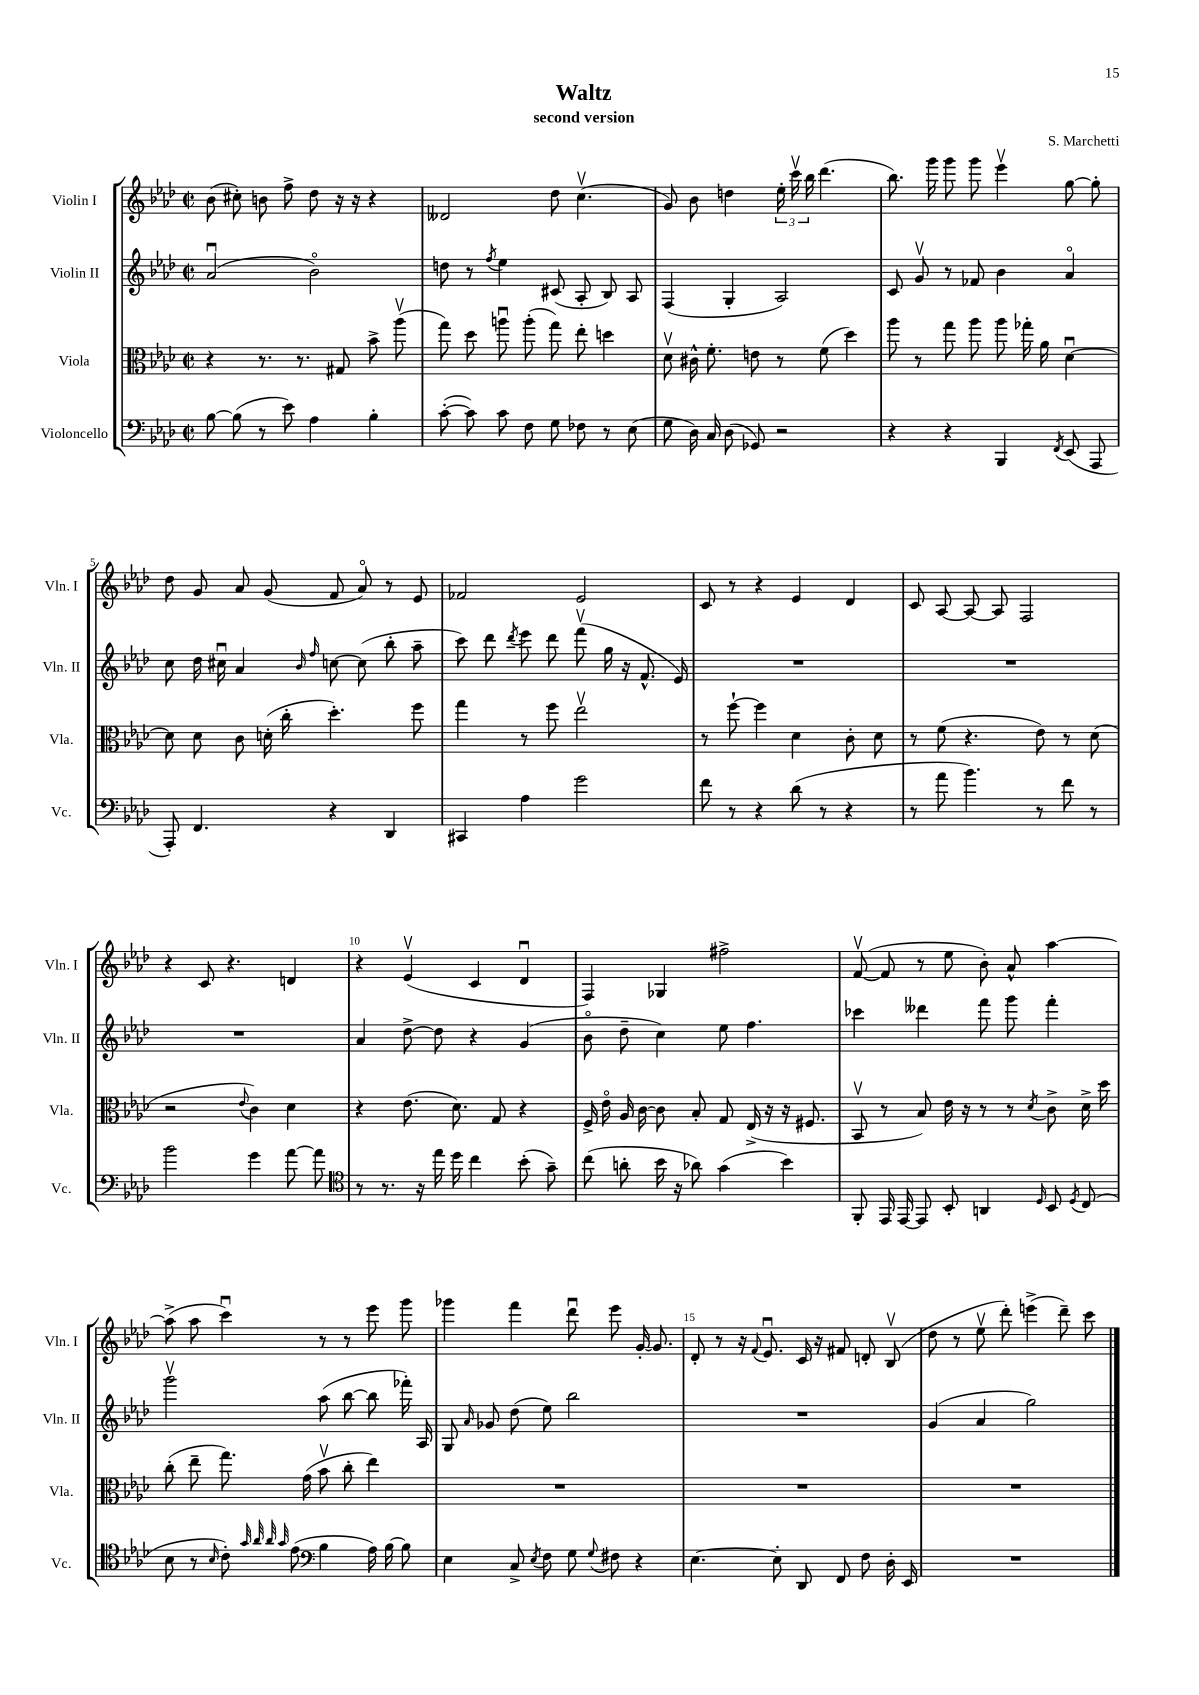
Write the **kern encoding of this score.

**kern	**kern	**kern	**kern
*part4	*part3	*part2	*part1
*staff4	*staff3	*staff2	*staff1
*I"Violoncello	*I"Viola	*I"Violin II	*I"Violin I
*I'Vc.	*I'Vla.	*I'Vln. II	*I'Vln. I
*clefF4	*clefC3	*clefG2	*clefG2
*k[b-e-a-d-]	*k[b-e-a-d-]	*k[b-e-a-d-]	*k[b-e-a-d-]
*M2/2	*M2/2	*M2/2	*M2/2
*met(c|)	*met(c|)	*met(c|)	*met(c|)
=1	=1	=1	=1
[8B-\	4r	(2a-u/	(8b-\
(8B-\]	.	.	8cc#X'\)
8r	8.r	.	8bn\
8e-\)	.	.	8ff^\
.	8.r	.	.
4A-\	.	2b-\)	8dd-\
.	8G#X/	.	16r
.	.	.	16r
4B-'\	8b-^\	.	4r
.	(8aa-v\	.	.
=2	=2	=2	=2
([8c'\	8gg\)	8ddn\	2d--X/
8c\])	8dd-\	8r	.
.	.	8qff/	.
8c\	8aanu\	4ee-\	.
8F\	(8aa'\	.	.
8G\	8gg\)	(8c#X/	8dd-\
8F-X\	8ee-'\	8A-'/	(4.ccv\
8r	4ddn\	8B-/)	.
(8E-\	.	8A-/	.
=3	=3	=3	=3
8G\	8d-v\	(4F/	8g/)
16D-\)	16c#X^^\	.	8b-\
16C/	8.f'\	.	.
(8D-\	.	4G'/	4ddn\
8GG-X/)	8en\	.	.
2r	8r	2A-/)	24ee-'\
.	.	.	24cccv\
.	.	.	24bb-\
.	(8f\	.	(4.ddd-\
.	4dd-\)	.	.
=4	=4	=4	=4
4r	8aa-\	8c/	8.bb-\)
.	8r	8gv/	.
.	.	.	16ggg\
4r	8gg\	8r	8ggg\
.	8aa-\	8f-X/	8ggg\
4BBB-/	8aa-\	4b-\	4eee-v\
.	16gg-X'\	.	.
.	16a-\	.	.
8qFF/	.	.	.
(8EE-/	[4d-u\	4a-/	[8gg\
8AAA-/	.	.	8gg'\]
!!LO:LB:g=z
=5	=5	=5	=5
8AAA-'/)	8d-\]	8cc\	8dd-\
4.FF/	8d-\	16dd-\	8g/
.	.	16cc#Xu\	.
.	8c\	4a-/	8a-/
.	(16dn'\	.	(8g/
.	16cc'\	.	.
.	.	16qqb-/	.
.	.	16qqff/	.
4r	4.dd-'\)	[8ccn\	8f/
.	.	(8cc\]	8a-/)
4DD-/	.	8bb-'\	8r
.	8ff\	8aa-~\	8e-/
=6	=6	=6	=6
4CC#X/	4gg\	8ccc\)	2f-X/
.	.	8ddd-\	.
.	.	8qddd-/	.
4A-\	8r	8eee-\	.
.	8ff\	8ddd-\	.
2g\	2ee-v\	(8fffv\	2e-/
.	.	16gg\	.
.	.	16r	.
.	.	8.f^^/	.
.	.	16e-/)	.
=7	=7	=7	=7
8f\	8r	1r	8c/
8r	[8ff`\	.	8r
4r	4ff\]	.	4r
(8d-\	4d-\	.	4e-/
8r	.	.	.
4r	8c'\	.	4d-/
.	8d-\	.	.
=8	=8	=8	=8
8r	8r	1r	8c/
8a-\	(8f\	.	[8A-/
4.b-\)	4.r	.	8A-/_
.	.	.	8A-/]
.	.	.	2F/
8r	8e-\)	.	.
8f\	8r	.	.
8r	(8d-\	.	.
!!LO:LB:g=z
=9	=9	=9	=9
2b-\	2r	1r	4r
.	.	.	8c/
.	.	.	4.r
.	8qqe-/	.	.
4g\	4c\)	.	.
[8a-\	4d-\	.	4dn/
8a-\]	.	.	.
=10	=10	=10	=10
*clefC4	*	*	*
8r	4r	4a-/	4r
8.r	.	.	.
.	(8.e-\	[8dd-^\	(4e-v/
16r	.	.	.
16ee-\	.	8dd-\]	.
16dd-\	8.d-\)	.	.
4cc\	.	4r	4c/
.	8G/	.	.
(8b-'\	4r	(4g/	4d-u/
8g~\)	.	.	.
=11	=11	=11	=11
(8cc\	16F^/	8b-\	4F/)
.	16e-\	.	.
8an'\	16A-/	8dd-~\	.
.	[16c\	.	.
16b-\	8c\]	4cc\)	4G-X/
16r	.	.	.
8a-X\)	8B-'/	.	.
(4g\	8G/	8ee-\	2ff#X^\
.	(16E-^/	4.ff\	.
.	16r	.	.
4b-\)	16r	.	.
.	8.F#X/	.	.
=12	=12	=12	=12
8FF'/	8BB-v/	4ccc-X\	([8fv/
16EE-/	8r	.	8f/]
[16EE-/	.	.	.
8EE-/]	8B-/)	4ddd--X\	8r
8BB-'/	16e-\	.	8ee-\
.	16r	.	.
4AAn/	8r	8fff\	8b-'\)
.	8r	8ggg\	8a-^^/
16qqD-/	8qd-/	.	.
8BB-/	8c^\	4fff'\	[4aa-\
8qD-/	.	.	.
(8C/	16d-^\	.	.
.	16dd-\	.	.
!!LO:LB:g=z
=13	=13	=13	=13
8B-\	(8cc'\	2gggv\	(8aa-^\]
8r	8ee-~\	.	8aa-\
16qqB-/	.	.	.
8c'\)	8.gg\)	.	4cccu\)
32qqg/	.	.	.
32qqa-/	.	.	.
32qqa-/	.	.	.
32qqg/	.	.	.
(8e-\	.	.	.
.	(16g\	.	.
*clefF4	*	*	*
4B-\	8b-v\	(8aa-\	8r
.	8cc'\	[8bb-\	8r
16A-\)	4ee-\)	8bb-\]	8eee-\
[16B-\	.	.	.
8B-\]	.	16fff-X'\)	8ggg\
.	.	16A-/	.
=14	=14	=14	=14
4E-\	1r	8G/	4ggg-X\
.	.	16qqa-/	.
.	.	8g-X/	.
8C^/	.	(8dd-\	4fff\
8qE-/	.	.	.
8F\	.	8ee-\)	.
8G\	.	2bb-\	8ddd-u\
8qqG/	.	.	.
8F#X\	.	.	8eee-\
4r	.	.	[16g'/
.	.	.	8.g/]
=15	=15	=15	=15
[4.E-\	1r	1r	8d-'/
.	.	.	8r
.	.	.	16r
.	.	.	8qqf/
.	.	.	8.e-u/
8E-'\]	.	.	.
8DD-/	.	.	16c/
.	.	.	16r
8FF/	.	.	8f#X/
8F\	.	.	8dn'/
16D-'\	.	.	(8B-v/
16EE-/	.	.	.
=16	=16	=16	=16
1r	1r	(4g/	8dd-\
.	.	.	8r
.	.	4a-/	8ee-v\
.	.	.	8ddd-'\)
.	.	2gg\)	(4eeen^\
.	.	.	8ddd-~\)
.	.	.	8ccc\
==	==	==	==
*-	*-	*-	*-
